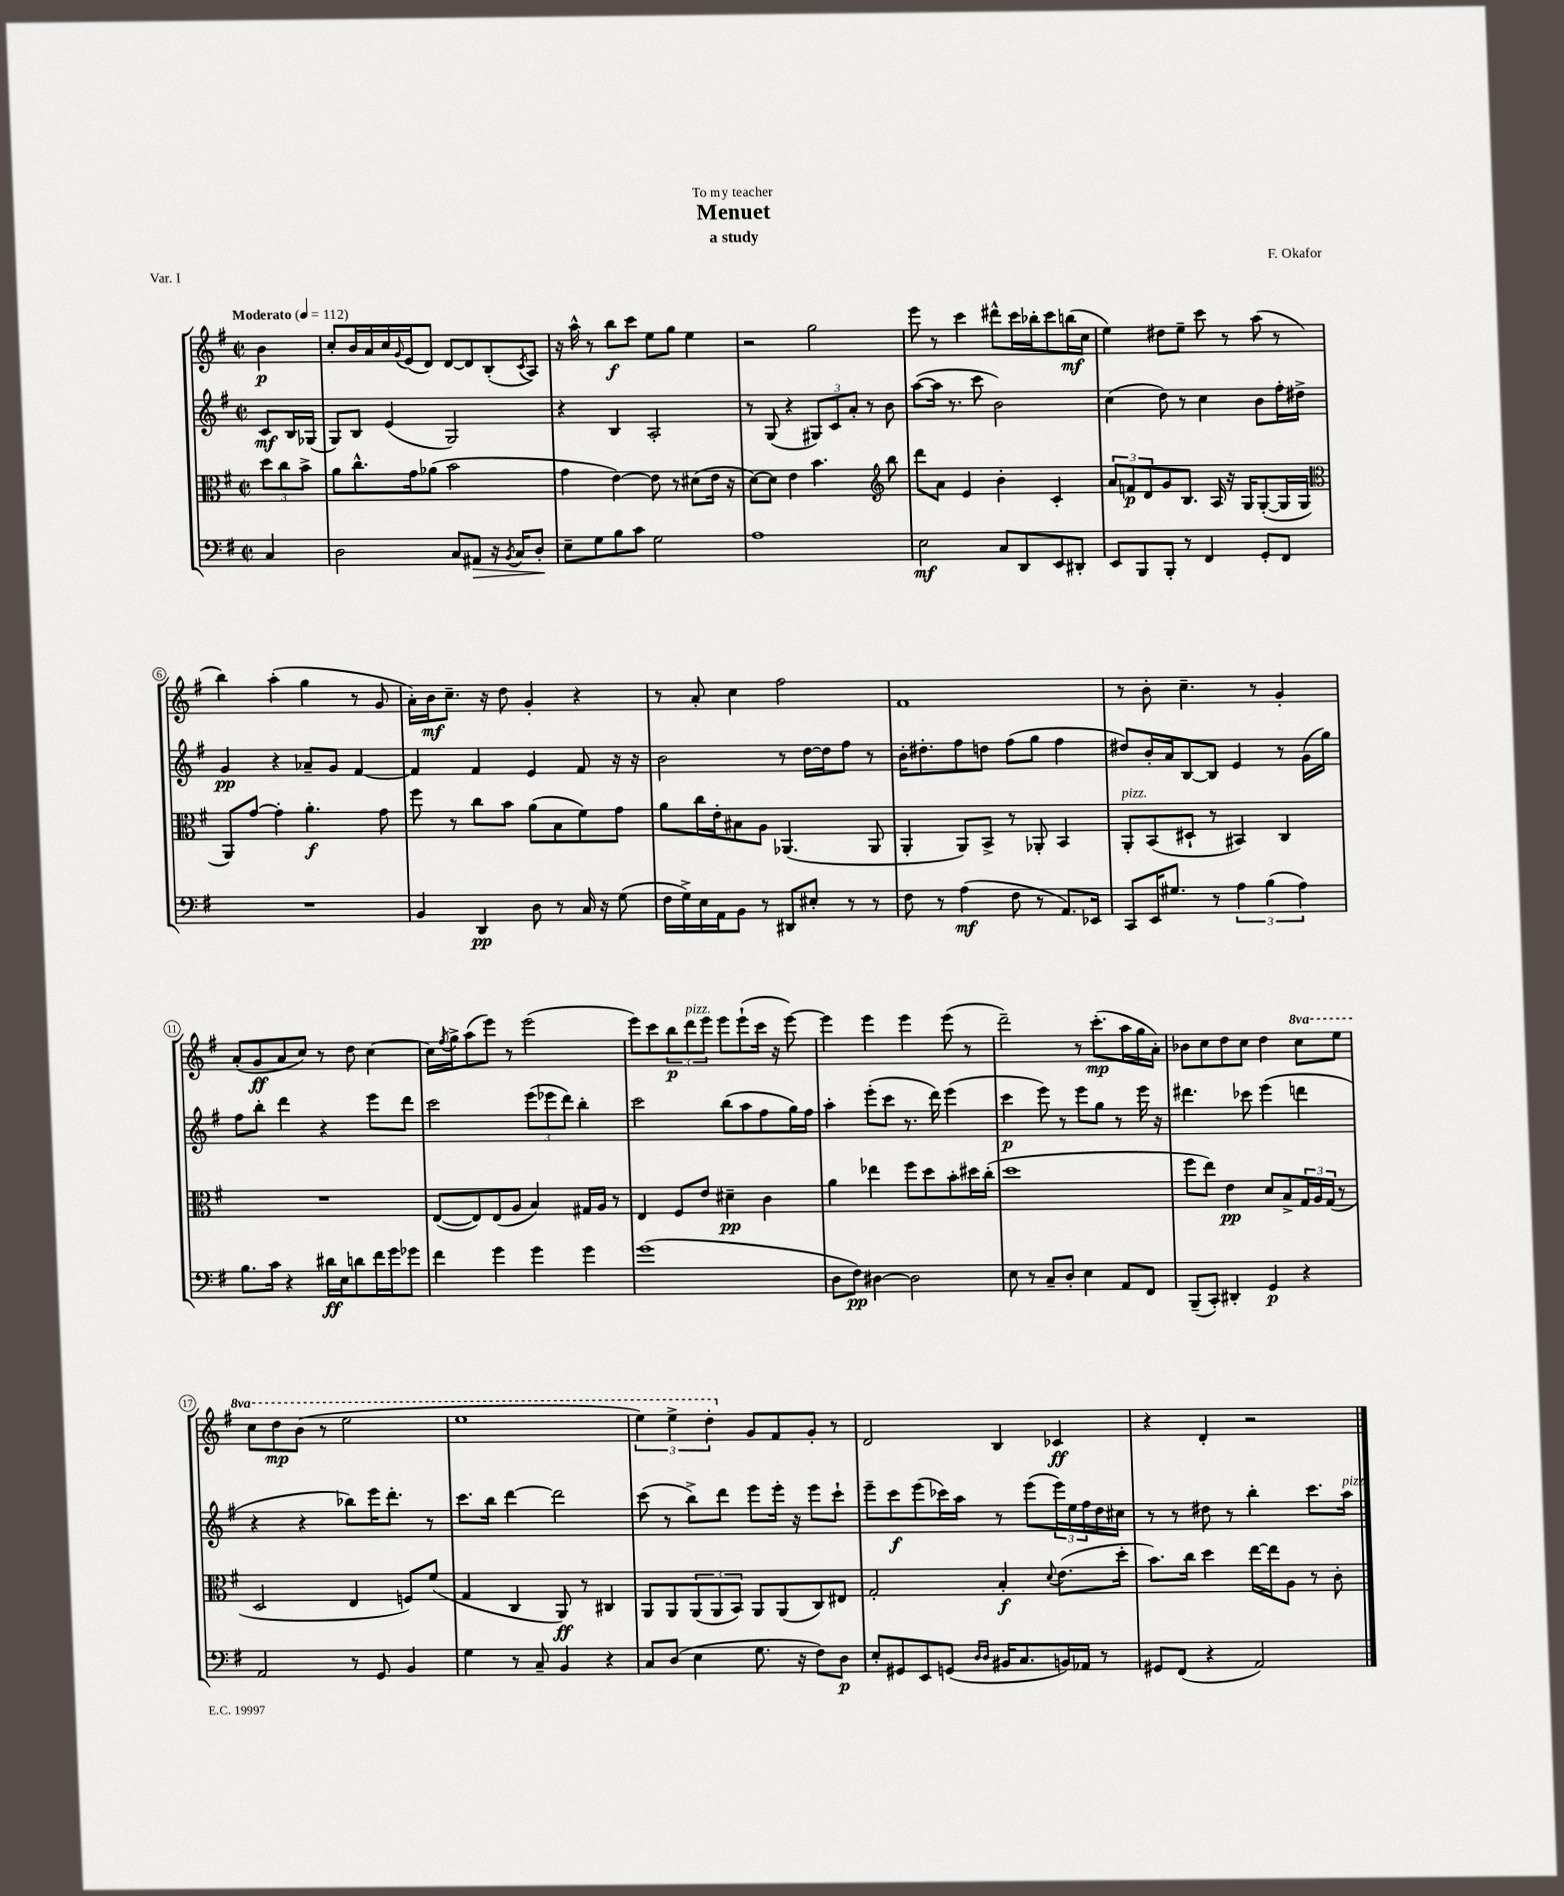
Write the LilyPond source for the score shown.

\header { title = "Menuet" composer = "F. Okafor" subtitle = "a study" dedication = "To my teacher" piece = "Var. I" }
<<
\new StaffGroup <<
\new Staff = "s0" {
    \clef treble \key g \major \defaultTimeSignature \time 2/2 \set Staff.ottavationMarkups = #ottavation-simple-ordinals \partial 4 \tempo "Moderato" 4 = 112
    b'4\p |
    c''8-. b'16 a'16 c''16 \appoggiatura { g'8 } e'16( d'8) d'8~ d'8 b8-.( \acciaccatura { c'8 } a8) |
    r16 a''16-^ r8 b''8\f c'''8 e''8 g''8 e''4 |
    r2 g''2 |
    e'''8 r8 c'''4 dis'''8-^ c'''16 bes''16-. c'''8 b''16\mf( c''16 |
    e''4) dis''8 e''8-- c'''8 r8 a''8( r8 |
    b''4) a''4-.( g''4 r8 g'8 |
    a'16-.) b'16\mf c''8.-- r16 d''8 g'4-. r4 |
    r8 a'8-. c''4 fis''2 |
    fis'1 |
    r8 b'8-. c''4.-- r8 g'4-. |
    a'8-.( g'8\ff a'8 c''8) r8 d''8 c''4~ |
    c''16 \acciaccatura { fis''8 } g''16-> a''8( e'''8) r8 e'''2( |
    e'''8) c'''8 \tuplet 3/2 { b''8\p d'''8^\markup { \italic "pizz." } e'''8 } e'''8 e'''8-!( c'''16 r16 e'''8~) |
    e'''4 e'''4 e'''4 e'''8( r8 |
    d'''2--) r8 c'''8.-.\mp( a''16 g''16 a'16-.) |
    bes'8 c''8 d''8 c''8 d''4 \ottava #1 c'''8 e'''8 |
    c'''8 d'''8\mp b''8( r8 e'''2 |
    e'''1 |
    \tuplet 3/2 { e'''4) e'''4-> d'''4-. \ottava #0 } g'8 fis'8 g'8-. r8 |
    d'2 b4 ces'4\ff |
    r4 d'4-. r2 \bar "|." |
}
\new Staff = "s1" {
    \clef treble \key g \major \defaultTimeSignature \time 2/2 \partial 4
    c'8\mf b16 ges16( |
    g8) b8 e'4( g2) |
    r4 b4 a2-. |
    r8 g8( r4 \tuplet 3/2 { gis8) c'8 a'8-. } r8 b'8 |
    a''8~( a''16 r8. c'''8 b'2) |
    c''4( d''8) r8 c''4 b'8 fis''16-. dis''16-> |
    g'4\pp r4 aes'8-- g'8 fis'4~ |
    fis'4 fis'4 e'4 fis'8 r16 r16 |
    b'2 r8 d''16~ d''16 fis''8 r8 |
    b'16-. dis''8.-. fis''8 d''8 fis''8( g''8 fis''4 |
    dis''8) b'16-. a'16 b8~ b8 e'4 r8 g'16( g''16) |
    fis''8 b''8-. d'''4 r4 e'''8 d'''8 |
    c'''2 \tuplet 3/2 { e'''8( ees'''8 d'''8) } b''4-. |
    c'''2 b''8( a''8 fis''8 g''16) fis''16 |
    a''4-. e'''8-.( c'''8 r8. d'''16) e'''4( |
    c'''4\p e'''8) r8 e'''8 g''8 r8 e'''16 r16 |
    dis'''4. ces'''8 e'''4( d'''4 |
    r4 r4 bes''8) e'''16 d'''8.-. r8 |
    c'''8. b''16 d'''4~ d'''2 |
    c'''8( r8 b''8->) d'''8 e'''8 e'''16-. r16 e'''8 c'''8-! |
    e'''8-- c'''8\f e'''8( ces'''16) a''16 r8 e'''8( \tuplet 3/2 { e'''16) e''16 fis''16 } d''16 cis''16 |
    r8 r8 dis''8 r8 b''4-. c'''8. a''16^\markup { \italic "pizz." } \bar "|." |
}
\new Staff = "s2" {
    \clef alto \key g \major \defaultTimeSignature \time 2/2 \partial 4
    \tuplet 3/2 { d''8 c''8 b'8-> } |
    a'8 c''8.-^ g'16 aes'8( b'2 |
    g'4 e'4~) e'8 r8 dis'8( e'16 r16 |
    d'8~) d'8 e'4 b'4. \clef treble b''8 |
    d'''8 a'8 e'4 b'4-. c'4-. |
    \tuplet 3/2 { a'8 f'8\p d'8 } g'8 b8. a16 r16 g16 g8~-.( g16 g16 |
    \clef alto a,8) g'8~ g'4-. a'4.-.\f g'8 |
    fis''8 r8 c''8 b'8 a'8( b8 fis'8) g'8 |
    a'8 c''16 e'16-. bis8 a8 aes,4.( aes,8 |
    a,4-. a,8) b,8-> r8 aes,8-. b,4 |
    a,8-.^\markup { \italic "pizz." } b,8( dis8-! r8 bis,4) c4 |
    R1 |
    e8~( e8) e8( a8 b4) gis16 a16 r8 |
    e4 fis8 e'8 dis'4--\pp c'4 |
    a'4 ees''4 fis''8 d''8 b'8-. dis''16 c''16-.( |
    d''1 |
    fis''8 e''8) e'4\pp d'8 b8-> \tuplet 3/2 { g16 a16 g16( } r8 |
    d2 e4 f8) fis'8( |
    g4 c4 a,8\ff) r8 cis4 |
    a,8 a,8 \tuplet 3/2 { a,8( a,8 b,8) } a,8 a,8( c8) eis8 |
    g2-. b4-.\f \appoggiatura { d'8 } e'8.( d''16-. |
    b'8.) c''16 d''4 e''16~ e''16 a8 r8 c'8-. \bar "|." |
}
\new Staff = "s3" {
    \clef bass \key g \major \defaultTimeSignature \time 2/2 \partial 4
    c4 |
    d2 c8 ais,8\> r16 \acciaccatura { b,8 } c16 d8-.\! |
    e8-- g8 b8 c'8 g2 |
    a1 |
    e2\mf c8 d,8 e,8 dis,8-. |
    e,8 b,,8 b,,8-. r8 fis,4 g,8-. fis,8 |
    R1 |
    b,4 d,4\pp d8 r8 c16 r16 g8( |
    fis16 g16->) e16 a,16 b,8 r8 dis,8 eis8-. r8 r8 |
    fis8 r8 a4\mf( fis8 r8 a,8.) ees,16 |
    c,8 e,16 gis8. r8 \tuplet 3/2 { a4 b4( a4) } |
    b8. c'16 r4 dis'16\ff e16 d'8 fis'16 g'16 ges'8 |
    fis'4 g'4 g'4 g'4 |
    g'1( |
    d8 fis8\pp) dis4~ dis2 |
    e8 r8 c8-- d8-. e4 a,8 fis,8 |
    b,,8--( c,8-.) dis,4-. g,4\p r4 |
    a,2 r8 g,8 b,4 |
    g4 r8 c8-- b,4 r4 |
    c8 d8( e4 g8. r16 fis8) d8\p |
    e8-. gis,8 e,8 g,8( \grace { d16 d16 } bis,16 c8. b,16) aes,16 r8 |
    gis,8 fis,8( r4 a,2) \bar "|." |
}
>>
>>
\layout { \context { \Score \override BarNumber.stencil = #(make-stencil-circler 0.1 0.3 ly:text-interface::print) } }
